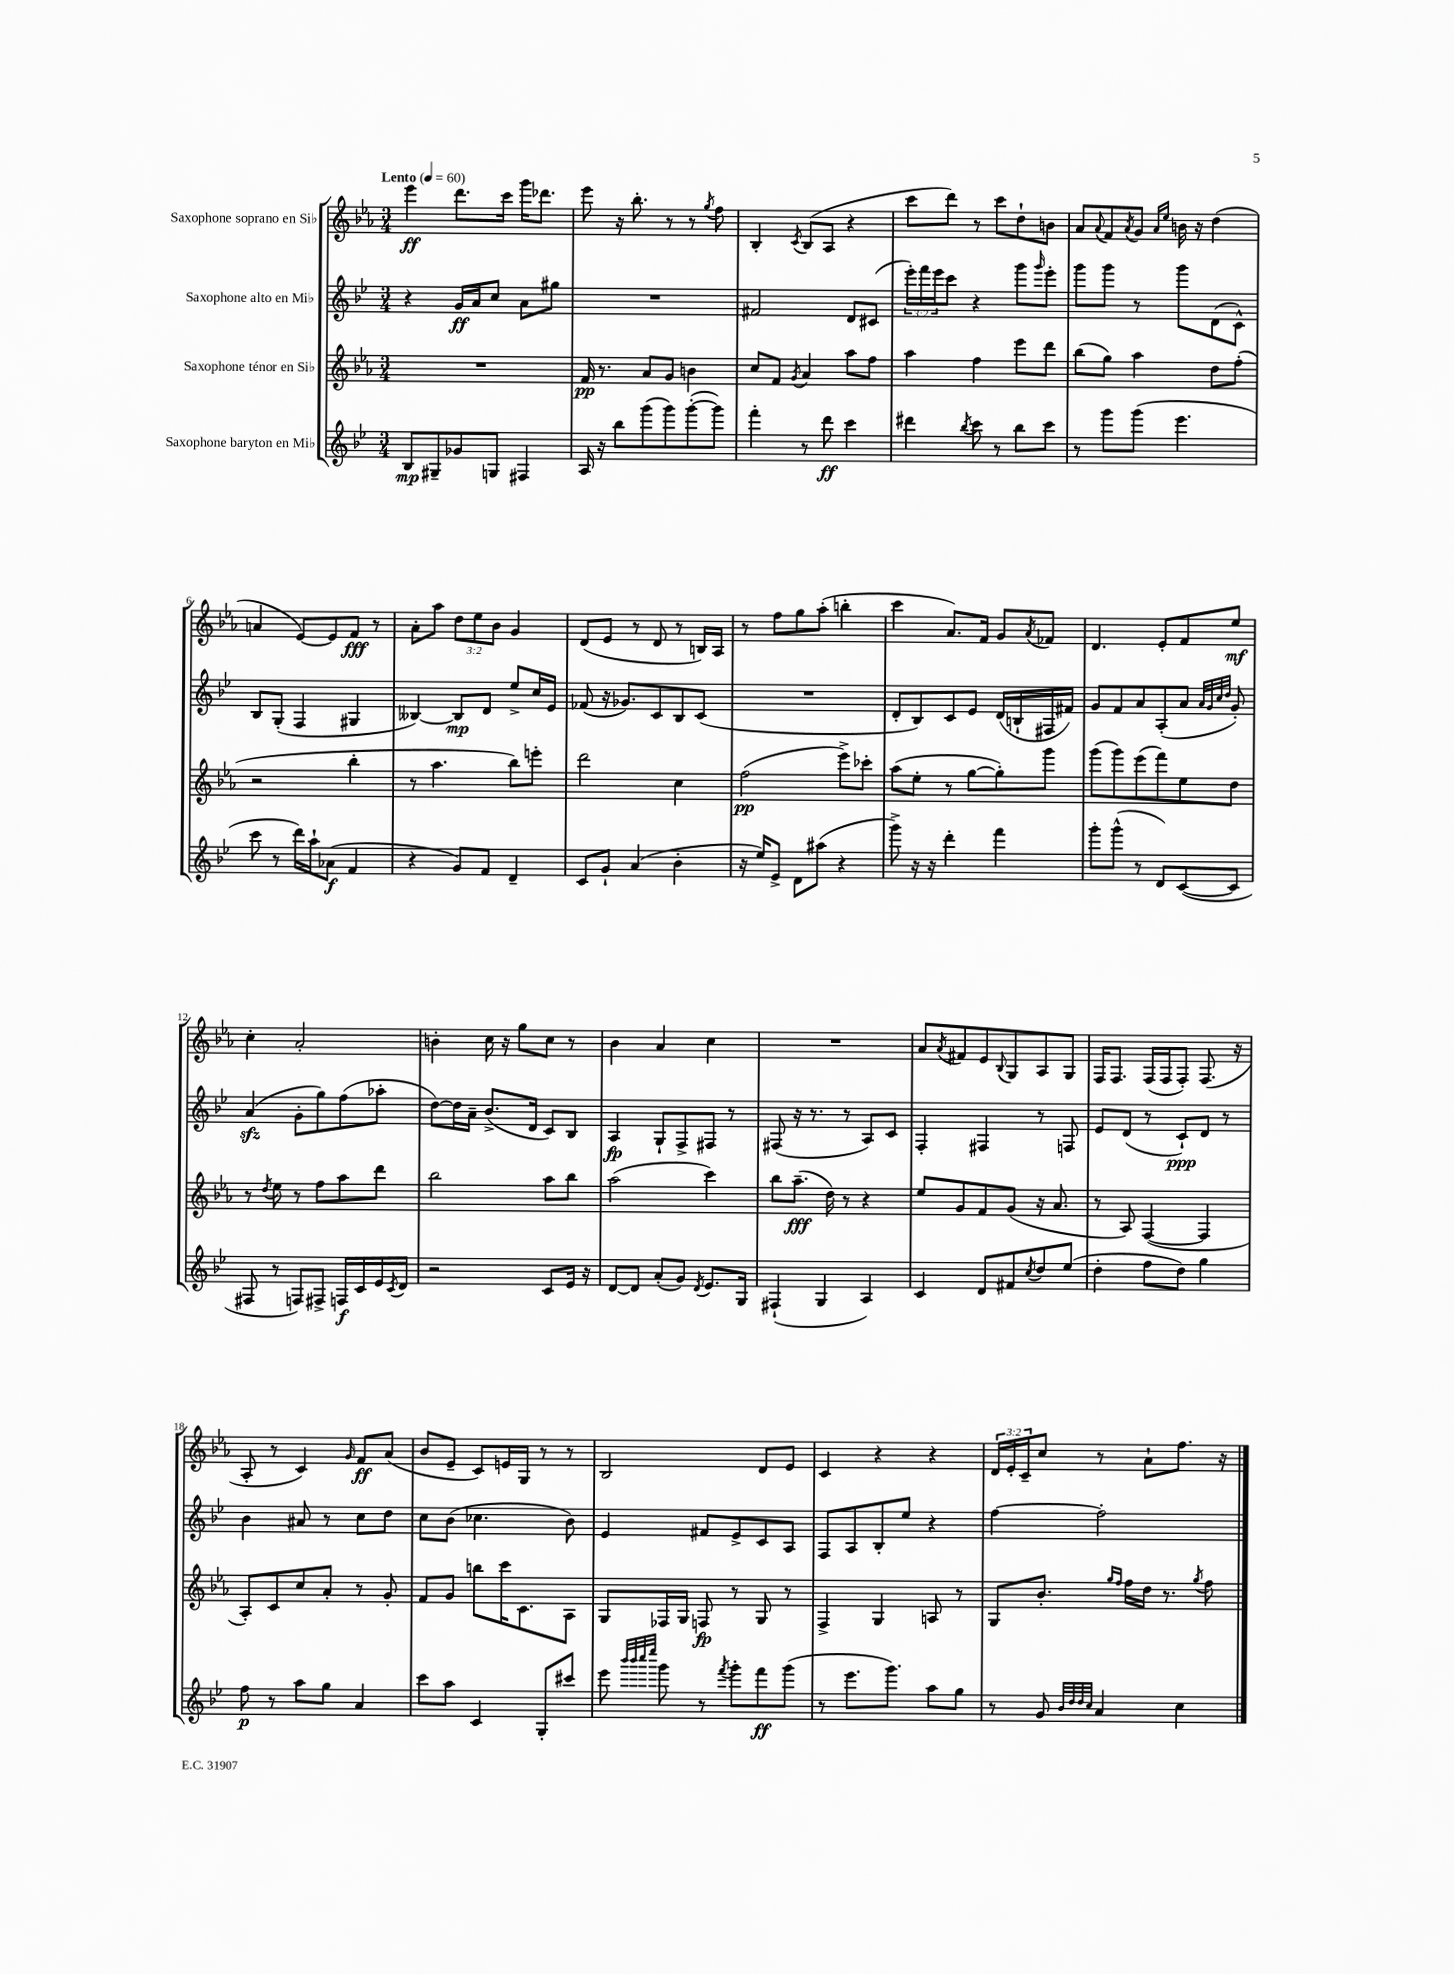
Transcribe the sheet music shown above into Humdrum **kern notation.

**kern	**kern	**kern	**kern
*staff4	*staff3	*staff2	*staff1
*clefG2	*clefG2	*clefG2	*clefG2
*k[b-e-]	*k[b-e-a-]	*k[b-e-]	*k[b-e-a-]
*M3/4	*M3/4	*M3/4	*M3/4
*MM60	*MM60	*MM60	*MM60
8B-	2.r	4r	4eee-
8G#~	.	.	.
8g-	.	16g	8.ddd
.	.	16a	.
8G	.	8cc	.
.	.	.	16ccc
4F#	.	8a	16ggg
.	.	.	8.ddd-
.	.	8gg#	.
=	=	=	=
16A	16f	2.r	8eee-
16r	8.r	.	.
8bb-	.	.	16r
.	.	.	8.bb-'
(8ggg	8a-	.	.
8ggg)	8g	.	8r
([8ggg'	4b	.	8r
.	.	.	8qgg
8ggg])	.	.	8ff
=	=	=	=
4fff'	8cc	2f#	4B-'
.	8f	.	.
.	8qg	.	8qc
8r	4a-	.	(8B-
8ddd	.	.	8A-
4ccc	8aa-	8d	4r
.	8ff	(8c#	.
=	=	=	=
4ddd#	4aa-	24eee-')	8ccc
.	.	24fff	.
.	.	24eee-	.
.	.	8ccc	8ddd)
8qbb-	.	.	.
8ccc	4ff	4r	8r
8r	.	.	8ccc
8bb-	8eee-	8ggg	8dd`
.	.	16qqggg	.
8ccc	8ddd	8eee-'	8b
=	=	=	=
8r	(8bb-	8ggg	8a-
.	.	.	8qqa-
8ggg	8gg)	8ggg	8f
.	.	.	8qa-
(8ggg	4aa-	8r	8g
.	.	.	16qqa-
.	.	.	16qqee-
4.eee-	.	8ggg	16b
.	.	.	16r
.	8dd	(8d	(4dd
.	(8ff'	8c^^)	.
=	=	=	=
8ccc	2r	8B-	4a
8r	.	(8G'	.
16ddd)	.	4F	[8e-)
16aa`	.	.	.
(8a-	.	.	8e-]
4f	4bb-'	4G#	8f
.	.	.	8r
=	=	=	=
4r	8r	[4B--)	8a-'
.	4.aa-	.	8aa-
8g)	.	8B--]	12dd
.	.	.	12ee-
8f	.	8d	.
.	.	.	12b-
4d~	8bb-)	8ee-^	4g
.	8eee'	16cc	.
.	.	16e-	.
=	=	=	=
8c	2ddd	(8f-	(8d
8g`	.	16r	8e-
.	.	8.g-)	.
(4a	.	.	8r
.	.	8c	8d
4b-'	4cc	8B-	8r
.	.	(8c	16B)
.	.	.	16A-
=	=	=	=
16r	(2ff	2.r	8r
16ee-)	.	.	.
8e-^	.	.	8ff
8d	.	.	8gg
(8aa#	.	.	(8aa-'
4r	8eee-^)	.	4bb'
.	8ccc-'	.	.
=	=	=	=
8ggg^)	(8aa-	8d'	4ccc
16r	8ee-'	8B-)	.
16r	.	.	.
4ddd'	8r	8c	8.a-)
.	[8gg	8e-	.
.	.	.	16f
4fff	8gg'])	(16d	8g
.	.	16B`	.
.	.	.	8qa-
.	8ggg	16F#	8f-
.	.	16f#)	.
=	=	=	=
8ggg'	(8ggg	8g	4.d
(8ggg^^	8ggg)	8f	.
8r	(8eee-	8a	.
8d)	8fff)	(8A'	8e-'
([8c	8ee-	8a	8f
.	.	32qqa	.
.	.	32qqg	.
.	.	32qqcc	.
.	.	32qqdd	.
8c]	8dd	8g')	8ee-
=	=	=	=
8F#	8r	(4a	4cc'
.	8qdd	.	.
8r	8ee-	.	.
8F)	8r	8g'	2a-'
8F#^	8ff	8gg)	.
16F	8aa-	(8ff	.
16c	.	.	.
16e-	8ddd	8aa-'	.
8qc	.	.	.
16d	.	.	.
=	=	=	=
2r	2bb-	[8dd)	4b'
.	.	16dd]	.
.	.	16a~	.
.	.	(8.b-^	16cc
.	.	.	16r
.	.	.	8gg
.	.	16d	.
8c	8aa-	8c)	8cc
16e-	8bb-	8B-	8r
16r	.	.	.
=	=	=	=
[8d	(2aa-	4A	4b-
8d]	.	.	.
(8a'	.	8G`	4a-
8g)	.	8F^	.
8qd	.	.	.
8.e-	4ccc)	8F#	4cc
.	.	8r	.
16G	.	.	.
=	=	=	=
(4F#`	8bb-	(8F#	2.r
.	(8.aa-~	16r	.
.	.	8.r	.
4G	.	.	.
.	16dd)	.	.
.	8r	8r	.
4A)	4r	8A)	.
.	.	8c	.
=	=	=	=
4c	8ee-	4F'	8a-
.	.	.	8qa-
.	8g	.	8f#
8d	8f	4F#	8e-
.	.	.	8qqB-
8f#	(8g	.	8G
8qcc	.	.	.
8dd	16r	8r	8A-
.	8.a-	.	.
(8ee-	.	8F	8G
=	=	=	=
4dd'	8r	8e-	16F
.	.	.	8.F
.	8A-)	(8d	.
8ff	([4F	8r	(16F
.	.	.	16F
8dd)	.	8c`)	8F')
4gg	4F]	8d	(8.F
.	.	8r	.
.	.	.	16r
=	=	=	=
8ff	8A-')	4b-	8A-'
8r	8c	.	8r
8aa	8cc	8a#	4c)
8gg	8a-'	8r	.
.	.	.	16qqg
4a	8r	8cc	8f
.	8g'	8dd	(8a-
=	=	=	=
8ccc	8f	8cc	8b-
8aa	8g	(8b-	8e-~
4c	8bb	4.cc-	8c)
.	16ccc	.	16e
.	8.c	.	16G
8G'	.	.	8r
8ccc#	8A-	8b-)	8r
=	=	=	=
8eee-	8G	4e-	2B-
32qqbbb-	.	.	.
32qqbbb-	.	.	.
32qqcccc	.	.	.
32qqeeee-	.	.	.
8ggg	16F-	.	.
.	16G	.	.
8r	8F	8f#	.
8qfff	.	.	.
8ggg'	8r	8e-^	.
8fff	8G	8c	8d
(8ggg	8r	8A	8e-
=	=	=	=
8r	4F^	8F	4c
8.eee-	.	8A	.
.	4G	8B-'	4r
8.ggg)	.	.	.
.	.	8ee-	.
8aa	8A	4r	4r
8gg	8r	.	.
=	=	=	=
8r	8G	[4ff	24d
.	.	.	24e-'
.	.	.	24c~
8g	8.b-'	.	8cc
32qqb-	.	.	.
32qqdd	.	.	.
32qqdd	.	.	.
32qqcc	.	.	.
4a	.	2ff']	8r
.	16qqgg	.	.
.	16qqff	.	.
.	16ff	.	.
.	16dd	.	8a-`
.	8.r	.	.
4cc	.	.	8.ff
.	8qgg	.	.
.	8ff	.	.
.	.	.	16r
==	==	==	==
*-	*-	*-	*-
